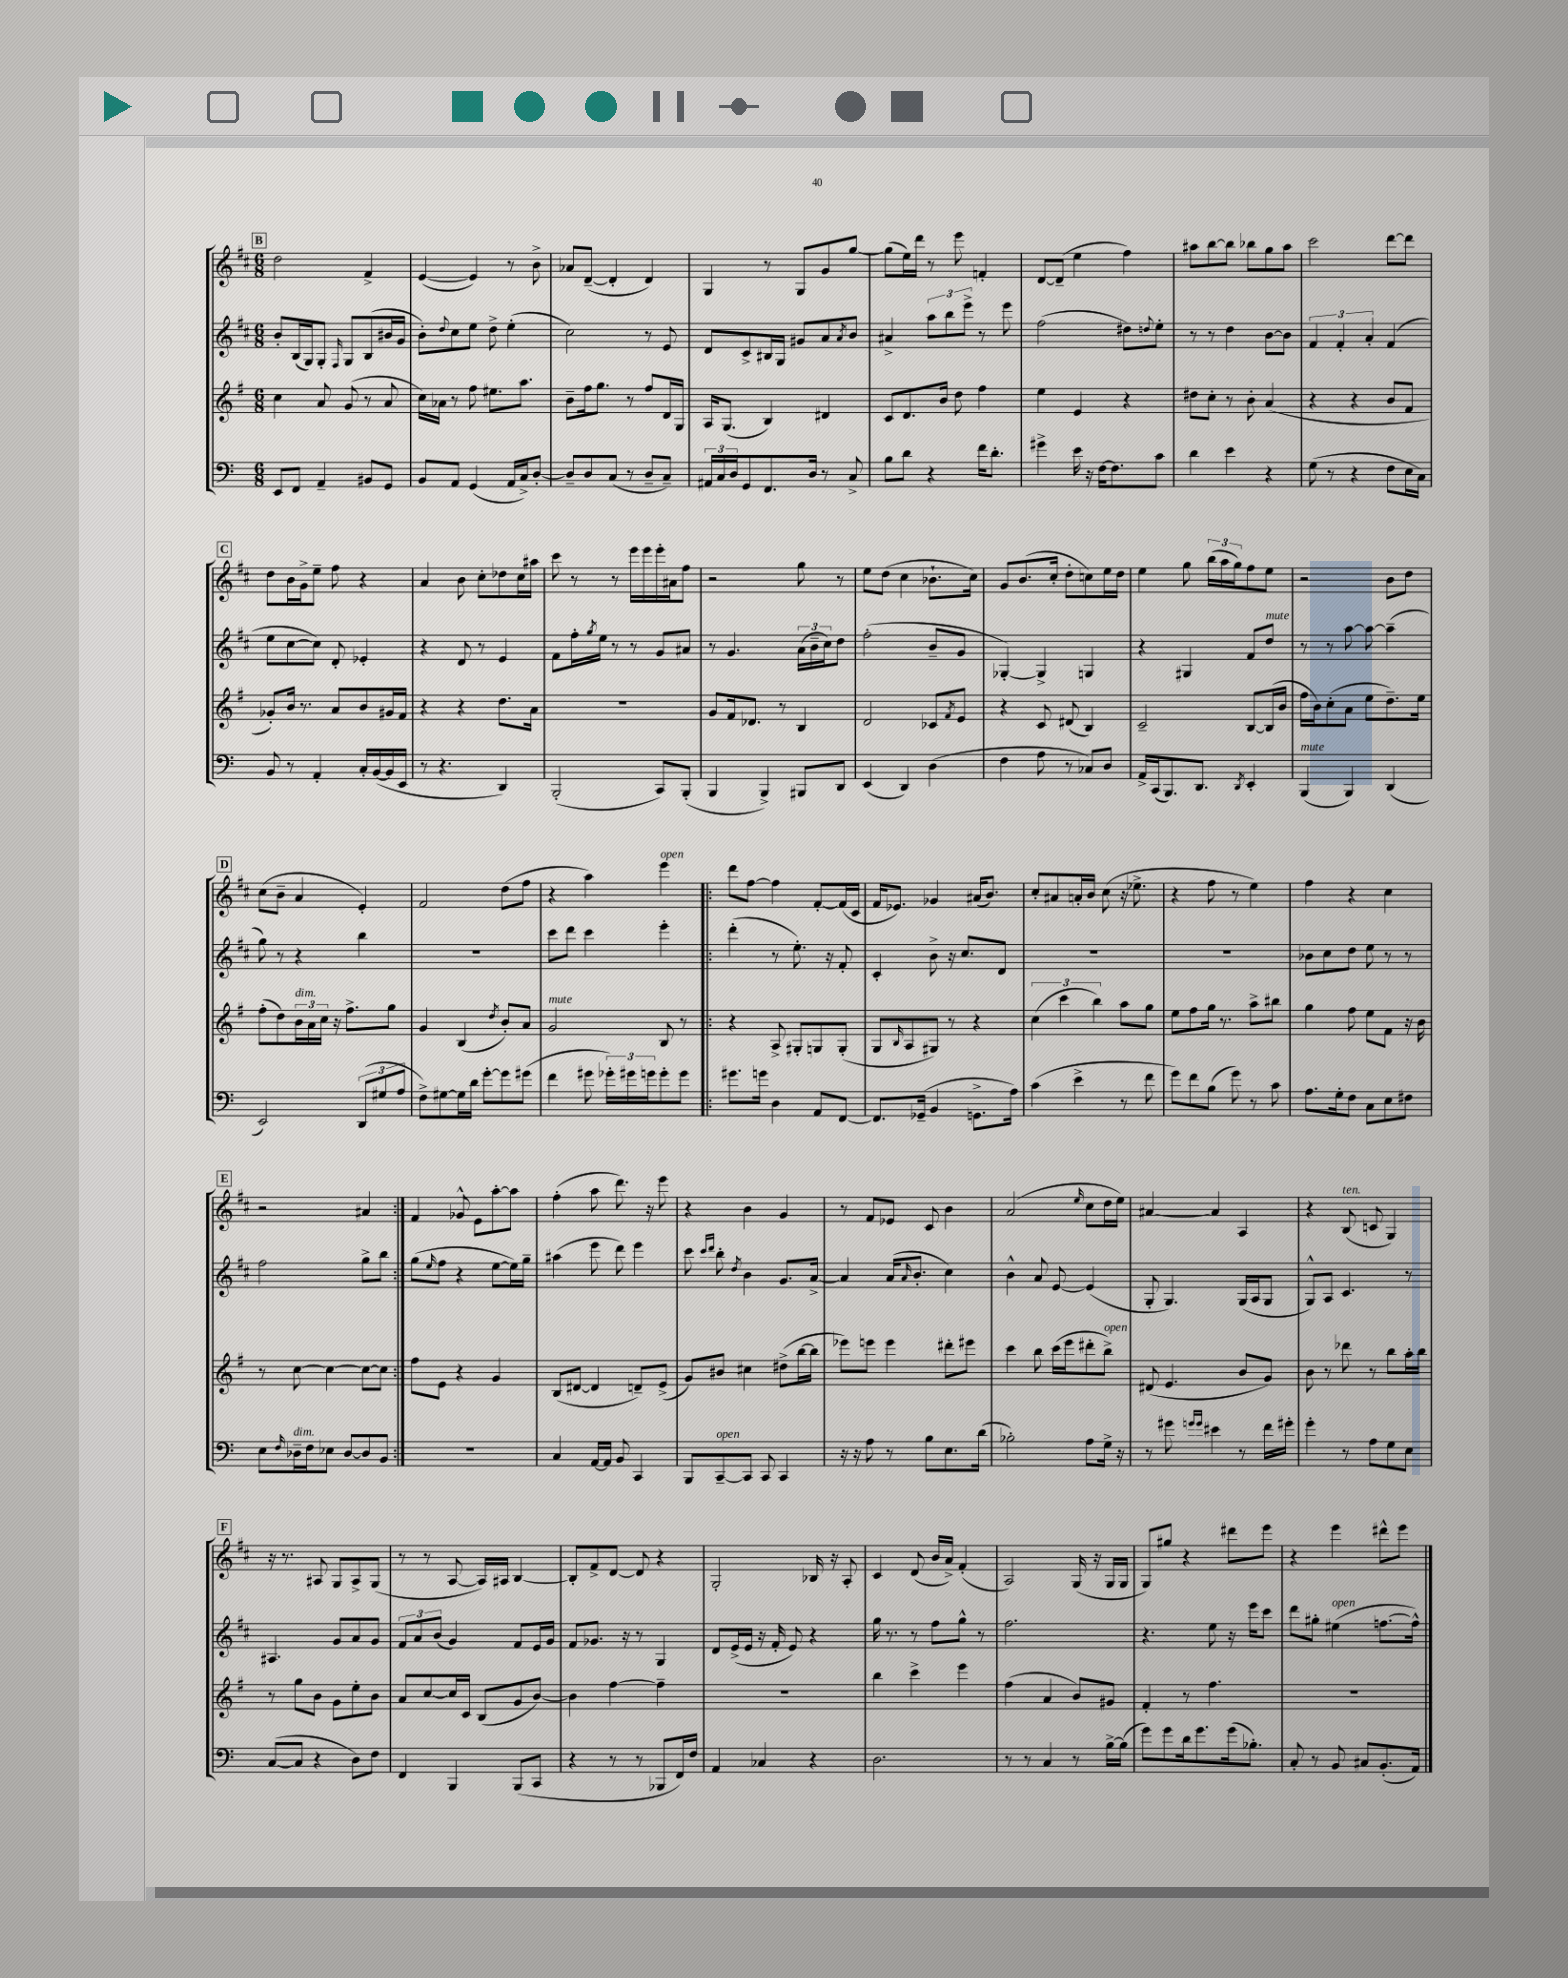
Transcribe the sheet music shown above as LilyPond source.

<<
\new StaffGroup <<
\new Staff = "s0" {
    \clef treble \key d \major \numericTimeSignature \time 6/8
    \mark \markup { \box "B" } d''2 fis'4-> |
    e'4~( e'4) r8 b'8-> |
    aes'8 d'8~--( d'4-. d'4) |
    g4 r8 g8 g'8 g''8~ |
    g''8( e''16) d'''16 r8 e'''8 f'4-. |
    d'8~ d'8--( e''4 fis''4) |
    ais''8 b''8~ b''8 bes''8 g''8 ais''8 |
    cis'''2 d'''8~ d'''8 |
    \mark \markup { \box "C" } d''8 b'16 g'16-> e''8-- fis''8 r4 |
    a'4 b'8 cis''8-. des''8 cis''16 ais''16 |
    cis'''8 r8 r8 e'''16 e'''16 e'''16-. ais'16 fis''8 |
    r2 g''8 r8 |
    e''8 d''8( cis''4 bes'8.-! cis''16) |
    g'8 b'8.( cis''16-. d''8-. c''8) e''16 d''16 |
    e''4 g''8 \tuplet 3/2 { b''16( a''16 g''16) } fis''8 e''8 |
    r2 b'8 d''8 |
    \mark \markup { \box "D" } cis''8( b'8-- a'4 e'4-.) |
    fis'2 d''8( fis''8 |
    r4 a''4) e'''4^\markup { \italic "open" } |
    \repeat volta 2 { d'''8 fis''8~ fis''4 fis'8~-. fis'16( cis'16 |
    fis'16 ees'8.) ges'4 ais'16( b'8.) |
    cis''8-. ais'8 a'16-. b'16 cis''8( r16 ees''8.-> |
    r4 fis''8 r8 e''4) |
    fis''4 r4 cis''4 |
    \mark \markup { \box "E" } r2 ais'4 | }
    fis'4 ges'8-^ e'8 a''8~-. a''8 |
    fis''4-.( a''8 d'''8.) r16 e'''8 |
    r4 b'4 g'4 |
    r8 fis'8 ees'8 cis'8 b'4 |
    a'2( \grace { e''16 } cis''8 d''16 e''16) |
    ais'4~ ais'4 a4 |
    r4 b8^\markup { \italic "ten." }( c'8 g4) |
    \mark \markup { \box "F" } r16 r8. ais8 g8 ais8-> g8( |
    r8 r8 a8~ a16) ais16 b4~ |
    b8-. fis'8-> d'8~ d'8 r4 |
    g2-. bes16 r16 a8-. |
    cis'4 d'8( b'16 a'16->) fis'4-.( |
    a2) g16( r16 g16 g16 |
    g8) gis''8 r4 dis'''8 e'''8 |
    r4 e'''4 dis'''8-^ e'''8 \bar "|." |
}
\new Staff = "s1" {
    \clef treble \key d \major \numericTimeSignature \time 6/8
    \mark \markup { \box "B" } b'8-. b16( g16) g8-. \grace { fis16 } g8 b8( bis'16 g'16 |
    b'8-.) \appoggiatura { d''8 } cis''8 e''8 d''8-> e''4-.( |
    cis''2) r8 e'8 |
    d'8 cis'8-> bis16 g16 gis'8 a'8 \acciaccatura { a'8 } b'8 |
    ais'4-> \tuplet 3/2 { a''8 b''8 e'''8-> } r8 e'''8 |
    fis''2( dis''8) \appoggiatura { d''8 } e''8-. |
    r8 r8 d''4 b'8~ b'8 |
    \tuplet 3/2 { fis'4 fis'4-. a'4-. } fis'4( |
    \mark \markup { \box "C" } e''8 cis''8~ cis''8) d'8-. ees'4-. |
    r4 d'8 r8 e'4 |
    fis'8 fis''16-. \acciaccatura { g''8 } e''16 r8 r8 g'8 ais'8 |
    r8 g'4. \tuplet 3/2 { a'16( b'16-- cis''16) } d''8 |
    fis''2-.( b'8-- g'8 |
    ges4~-.) ges4-> g4 |
    r4 gis4 fis'8 d''8^\markup { \italic "mute" } |
    r8 r8 a''8~ a''8~ a''4--( |
    \mark \markup { \box "D" } g''8) r8 r4 b''4 |
    R2. |
    cis'''8 d'''8 cis'''4 e'''4-. |
    \repeat volta 2 { d'''4-.( r8 e''8.-.) r16 fis'8-. |
    cis'4-. b'8-> r16 cis''8. d'8 |
    R2. |
    R2. |
    bes'8 cis''8 d''8 e''8 r8 r8 |
    \mark \markup { \box "E" } fis''2 g''8-> b''8 | }
    g''8( \grace { e''16 } fis''8 r4 e''8~ e''16) g''16-- |
    ais''4( e'''8 d'''8) e'''4 |
    cis'''8 \grace { cis'''16 d'''16 } b''8-. \acciaccatura { d''8 } b'4 g'8. a'16~-> |
    a'4 a'16( \grace { a'16 } b'8.-. cis''4) |
    b'4-^ a'8 e'8~ e'4( |
    g8-. g4.) g16( a16 g8 |
    g8-^) a8 cis'4. r8 |
    \mark \markup { \box "F" } ais4. g'8 a'8 g'8 |
    \tuplet 3/2 { fis'8 a'8 b'8( } g'4) fis'8 e'16 g'16 |
    fis'8 ges'8. r16 r8 g4 |
    d'8 e'16->( e'16 r16 fis'16-. e'8) r4 |
    g''16 r8. r8 fis''8 g''8-^ r8 |
    fis''2. |
    r4. e''8 r16 e'''16 cis'''8 |
    d'''8 gis''8-. eis''4^\markup { \italic "open" }( f''8.~ f''16-^) \bar "|." |
}
\new Staff = "s2" {
    \clef treble \key g \major \numericTimeSignature \time 6/8
    \mark \markup { \box "B" } c''4 a'8 g'8( r8 a'8 |
    c''16) aes'16 r8 fis''8 eis''8. a''8. |
    b'8-- fis''16 g''8. r8 fis''8 d'16 g16 |
    a16 g8.( b4) dis'4 |
    c'8 d'8. b'16 d''8 fis''4 |
    e''4 e'4 r4 |
    dis''8 c''8-. r8 b'8-. a'4( |
    r4 r4 b'8 fis'8 |
    \mark \markup { \box "C" } ges'8-.) b'16 r8. a'8 b'8 gis'16 fis'16 |
    r4 r4 d''8. a'16 |
    R2. |
    g'8 fis'16 des'8. r8 b4 |
    d'2 ces'8 \acciaccatura { fis'8 } e'8 |
    r4 c'8 dis'8( b4) |
    c'2-- b8~ b16( b'16 |
    fis''16 b'16) c''8-.( a'8 e''8 d''8.--) e''16 |
    \mark \markup { \box "D" } fis''8-.( d''8) \tuplet 3/2 { b'16^\markup { \italic "dim." } a'16 c''16 } r16 fis''8.-> g''8 |
    g'4 b4( \acciaccatura { d''8 } b'8-.) a'8 |
    g'2^\markup { \italic "mute" } b8 r8 |
    \repeat volta 2 { r4 a8-> gis8-. g8 g8-.( |
    g8 \grace { b16 } a8 gis8) r8 r4 |
    \tuplet 3/2 { c''4( c'''4 b''4) } a''8 g''8 |
    e''8 fis''8 g''16 r8. a''8-> bis''8 |
    g''4 fis''8 e''8 fis'8 r16 b'16 |
    \mark \markup { \box "E" } r8 c''8~ c''4~ c''8~ c''8 | }
    fis''8 e'8 r4 g'4 |
    b8( dis'8~ dis'4 d'8--) e'8->( |
    g'8) bis'8 cis''4 dis''8->( b''16~ b''16 |
    ees'''8) e'''8 e'''4 dis'''8-. eis'''8 |
    c'''4 b''8 c'''16( e'''16 dis'''8-. b''8->^\markup { \italic "open" }) |
    dis'8( e'4. b'8 g'8) |
    b'8 r8 des'''8 r8 b''8 a''16-. b''16 |
    \mark \markup { \box "F" } r8 g''8 b'8 g'8 e''8-. b'8 |
    a'8 c''8~ c''16 c'16 b8( g'8 b'8~) |
    b'4 fis''4~ fis''4-- |
    R2. |
    b''4 c'''4-> e'''4 |
    fis''4( a'4 b'8) gis'8 |
    fis'4-. r8 fis''4. |
    R2. \bar "|." |
}
\new Staff = "s3" {
    \clef bass \key c \major \numericTimeSignature \time 6/8
    \mark \markup { \box "B" } e,8 f,8 a,4-- bis,8 g,8 |
    b,8 a,8 g,4( a,16 c16->) d8~-. |
    d8-- d8 c8( r8 d8-- c8--) |
    \tuplet 3/2 { ais,16 c16 d16 } g,8 f,8. d16 r8 c8-> |
    b8 d'8 r4 f'16 d'8.-. |
    gis'4-> e'16 r16 f16~ f8. c'8 |
    d'4 e'4 r4 |
    g8( r8 r4 f8 e16 c16) |
    \mark \markup { \box "C" } b,8 r8 a,4-. c16-. b,16~( b,16 e,16 |
    r8 r4. d,4) |
    b,,2-.( c,8) b,,8-.( |
    b,,4 b,,4->) bis,,8 d,8 |
    e,4( d,4) d4( |
    f4 a8 r8 ces8) d8 |
    a,16-> c,16( b,,8.) d,8. \acciaccatura { d,8 } e,4-. |
    b,,4^\markup { \italic "mute" }( b,,4) d,4( |
    \mark \markup { \box "D" } e,2) \tuplet 3/2 { d,8( gis8 a8 } |
    f8->) gis8~ gis16 d'16 g'8~-. g'8 gis'8( |
    f'4 gis'8 \tuplet 3/2 { ges'16-.) gis'16 g'16 } g'8-. g'8 |
    \repeat volta 2 { gis'8. g'16 d4 a,8 f,8~ |
    f,8. ges,16--( b,4 g,8.-> a16) |
    c'4( e'4-> r8 f'8 |
    g'8) f'8 b8( g'8) r8 c'8 |
    a8. g16-. f8 c8 e8 fis8 |
    \mark \markup { \box "E" } e8 \grace { f16 } des16--^\markup { \italic "dim." } f16 ees8 des8~ des8 b,8 | }
    R2. |
    c4 a,16~ a,16 b,8 c,4 |
    b,,8 c,8~--^\markup { \italic "open" } c,8 c,8 c,4 |
    r16 r16 a8 r8 b8 e8. d'16( |
    bes2-.) a8 g16-> r16 |
    r8 gis'8 \grace { g'16 g'16 } eis'4 r8 f'16 gis'16-. |
    g'4-. r8 a8 g8 e8 |
    \mark \markup { \box "F" } c8~( c8 r4 d8) f8 |
    f,4 b,,4 b,,8( c,8 |
    r4 r8 r8 bes,,8 f,16) f16 |
    a,4 ces4 r4 |
    d2. |
    r8 r8 c4 r8 b16~-> b16( |
    g'8) g'8 d'16 g'8. g'16( bes8.-.) |
    c8-. r8 b,8 cis8 b,8.-.( a,16) \bar "|." |
}
>>
>>
